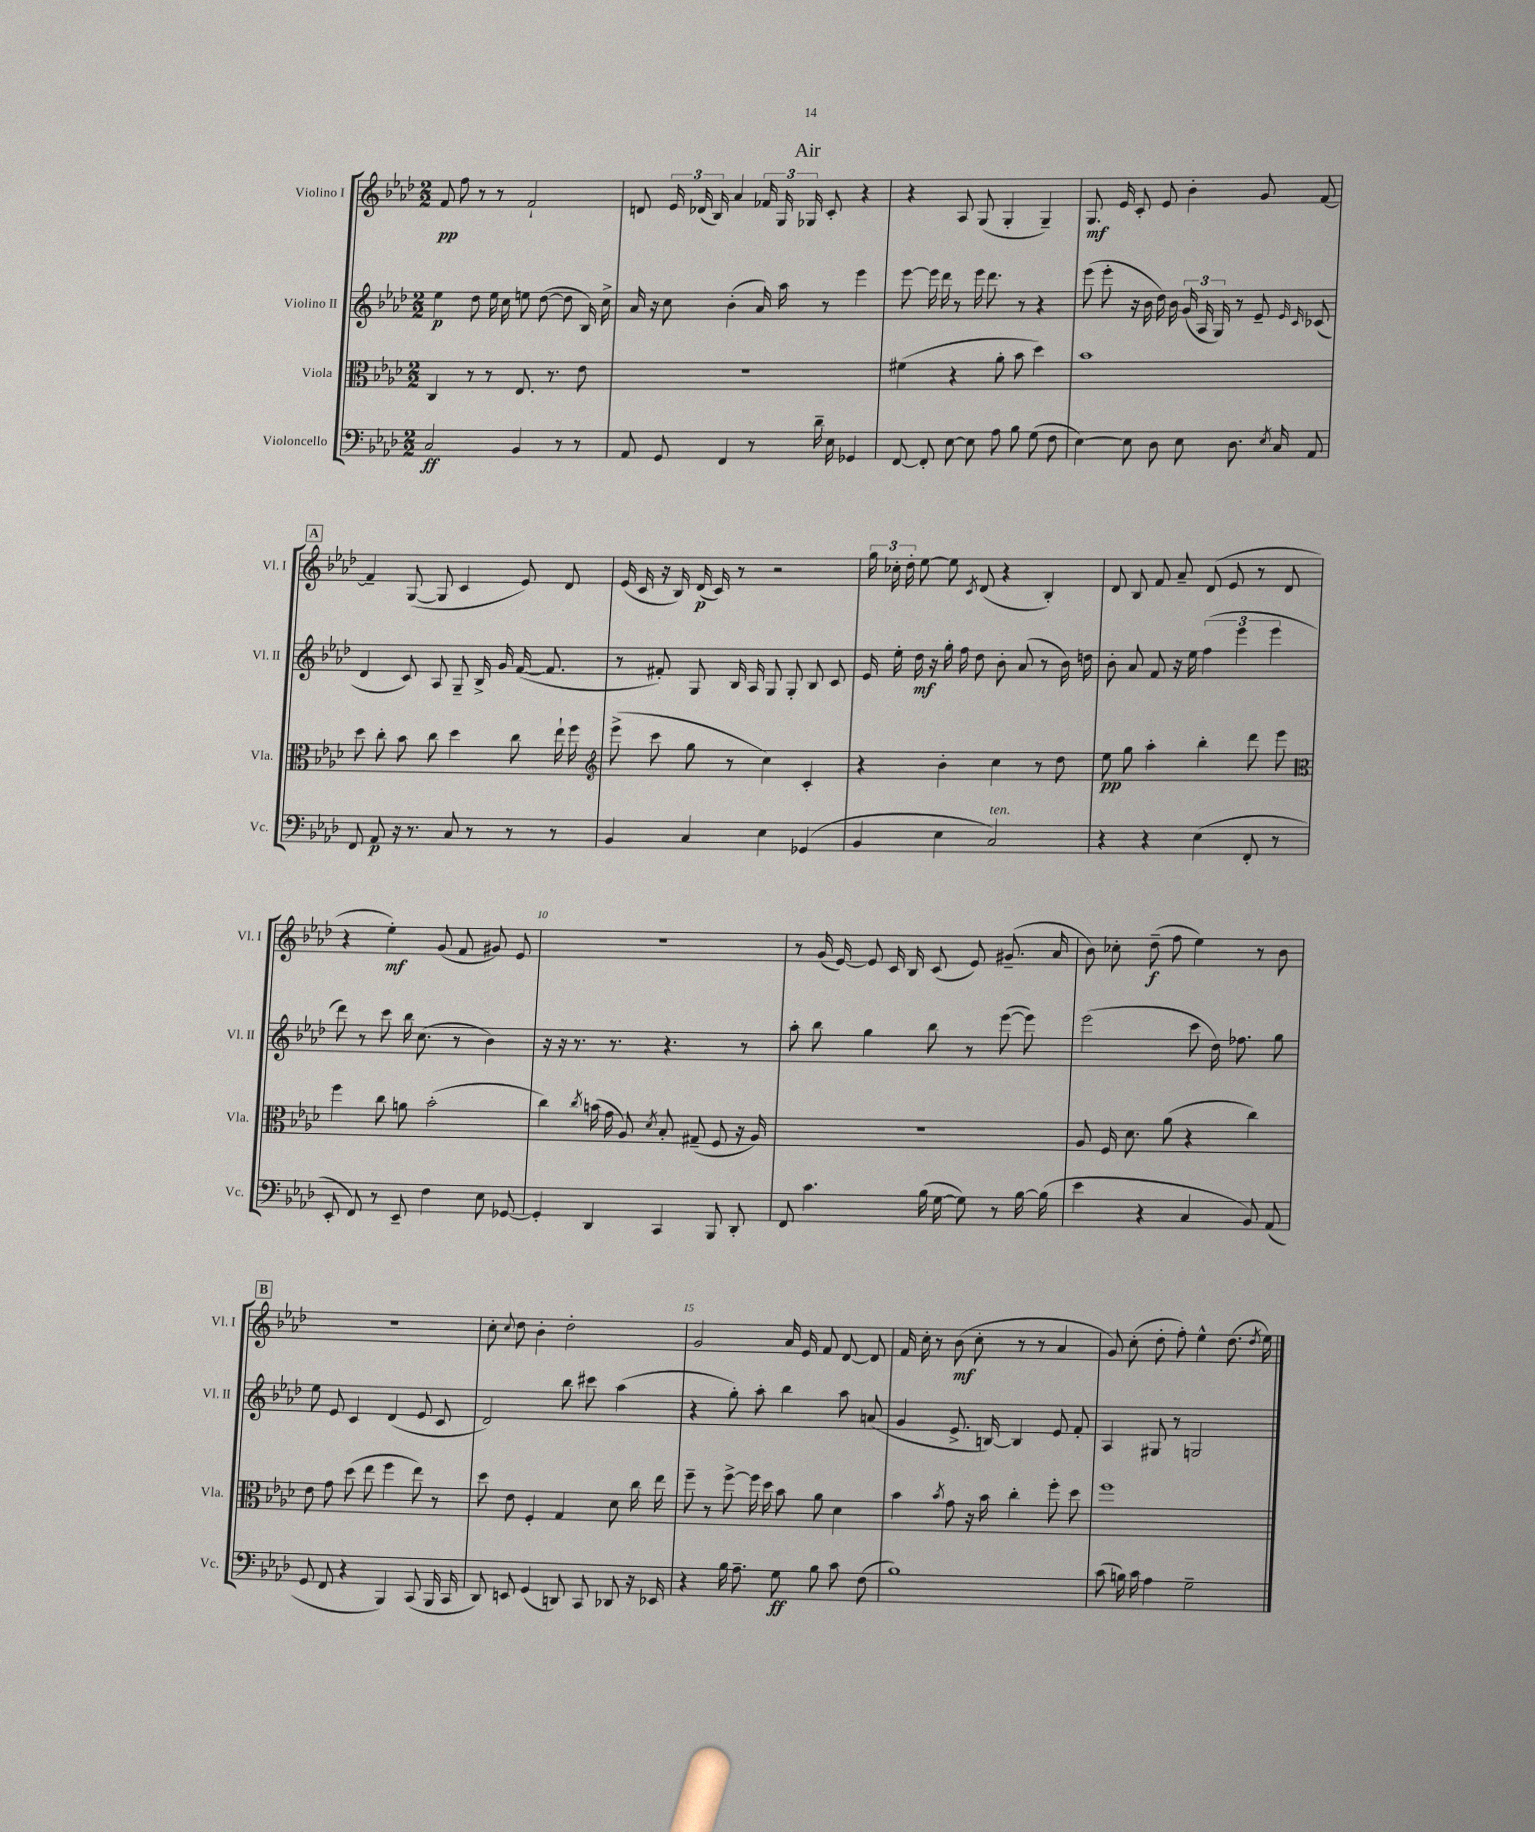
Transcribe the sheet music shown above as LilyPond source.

\header { title = "Air" }
<<
\new StaffGroup <<
\new Staff = "s0" \with { instrumentName = "Violino I" shortInstrumentName = "Vl. I" } {
    \clef treble \key aes \major \numericTimeSignature \time 2/2
    \autoBeamOff f'8\pp f''8 r8 r8 f'2-! |
    d'8 \tuplet 3/2 { ees'16 des'16( bes16) } aes'4 \tuplet 3/2 { fes'16 g16 ges16 } c'8-. r4 |
    r4 aes8 g8( g4-. g4--) |
    g8.\mf ees'16 c'8-. ees'8 bes'4-. g'8 f'8~ |
    \mark \markup { \box "A" } f'4-- g8~( g8 c'4 ees'8) des'8 |
    ees'16( c'16 r16 bes16) des'16\p( c'16) r8 r2 |
    \tuplet 3/2 { g''16 ces''16-. des''16-. } ees''8~ ees''8 \acciaccatura { c'8 } des'8( r4 bes4-.) |
    des'8 bes8 f'8 aes'8-- des'8( ees'8 r8 des'8 |
    r4 ees''4-.\mf) g'8( f'8 gis'8) ees'8 |
    r1 |
    r8 g'16( ees'16~) ees'8 c'16 bes16 c'8( ees'8) gis'8.--( aes'16 |
    bes'8) ces''8-. des''8--\f( f''8 ees''4) r8 bes'8 |
    \mark \markup { \box "B" } R1 |
    c''8-. \appoggiatura { c''8 } des''8 bes'4-. des''2-. |
    g'2 aes'16 ees'16 f'8 des'8~ des'8 |
    f'16 c''16-. r8 bes'8\mf( c''8-. r8 r8 aes'4 |
    g'8) c''8-.( des''8-. f''8-.) ees''4-^ des''8.( \acciaccatura { des''8 } ees''16) \bar "|." |
}
\new Staff = "s1" \with { instrumentName = "Violino II" shortInstrumentName = "Vl. II" } {
    \clef treble \key aes \major \numericTimeSignature \time 2/2
    \autoBeamOff ees''4\p des''8 ees''16 c''16 e''8 des''8~( des''8 bes16) c''16-> |
    aes'16 r16 c''8 bes'4-.( aes'16) aes''16 r8 ees'''4 |
    ees'''8~ ees'''16 des'''16 r8 ees'''16 des'''8. r8 r4 |
    ees'''8( ees'''8-. r16 bes'16 des''16) bes'16 \tuplet 3/2 { g'16( aes16 g16) } r8 ees'8-- \grace { ees'16 c'16 } ces'8( |
    \mark \markup { \box "A" } des'4 c'8) aes8 g8-- bes16-> g'16 f'16~( f'8. |
    r8 fis'8-.) g8 bes16 aes16 g8 g8-. bes8 c'8 |
    ees'16 ees''16-. des''16\mf r16 g''16-. f''16 des''8 bes'8-. aes'8( r8 bes'16) d''16 |
    bes'8-. aes'8 f'8 r16 ees''16 \tuplet 3/2 { f''4( ees'''4 ees'''4 } |
    des'''8) r8 c'''8 bes''16 c''8.( r8 bes'4) |
    r16 r16 r8. r8. r4. r8 |
    aes''8-. bes''8 g''4 bes''8 r8 ees'''8~( ees'''8) |
    ees'''2( c'''8 des''16) fes''8. g''8 |
    \mark \markup { \box "B" } ees''8 ees'8 c'4 des'4( ees'8 c'8 |
    des'2) bes''8 cis'''8 aes''4( |
    r4 g''8-.) aes''8-. bes''4 aes''8 a'8( |
    g'4 ees'8.-> b16~) b4 ees'8 f'8-. |
    aes4 gis8 r8 g2 \bar "|." |
}
\new Staff = "s2" \with { instrumentName = "Viola" shortInstrumentName = "Vla." } {
    \clef alto \key aes \major \numericTimeSignature \time 2/2
    \autoBeamOff c4 r8 r8 ees8. r8. ees'8 |
    R1 |
    fis'4( r4 aes'8-. bes'8 des''4) |
    bes'1 |
    \mark \markup { \box "A" } des''8 c''8-. bes'8 c''8 des''4 c''8 ees''16-! f''16 |
    \clef treble ees'''8->( c'''8 g''8 r8 c''4) c'4-. |
    r4 bes'4-. c''4 r8 des''8 |
    ees''8\pp g''8 aes''4-. bes''4-. des'''8 ees'''8 |
    \clef alto f''4 c''8 a'8 bes'2-.( |
    c''4) \acciaccatura { c''8 } b'16( g'16 aes8) \acciaccatura { des'8 } bes8-. gis8--( f8 r16 aes16) |
    r1 |
    aes8 f16 des'8. aes'8( r4 c''4) |
    \mark \markup { \box "B" } ees'8 g'8 des''8( ees''8 f''4 ees''8) r8 |
    des''8 ees'8 f4-. g4 des'8 c''16 ees''16 |
    f''8-- r8 f''8~-> f''16 des''16 bes'8 aes'8 des'4 |
    bes'4 \acciaccatura { bes'8 } g'8 r16 bes'16 c''4-. f''8-. des''8 |
    f''1 \bar "|." |
}
\new Staff = "s3" \with { instrumentName = "Violoncello" shortInstrumentName = "Vc." } {
    \clef bass \key aes \major \numericTimeSignature \time 2/2
    \autoBeamOff c2\ff bes,4 r8 r8 |
    aes,8 g,8 f,4 r8 des'16-- ees16 ges,4 |
    f,8~ f,8-. ees8~ ees8 aes8 bes8 g8( f8 |
    ees4~) ees8 des8 ees8 des8. \acciaccatura { ees8 } c16 aes,8 |
    \mark \markup { \box "A" } f,8 aes,8\p r16 r8. c8 r8 r8 r8 |
    bes,4 c4 ees4 ges,4( |
    bes,4 ees4 c2^\markup { \italic "ten." }) |
    r4 r4 ees4( f,8-. r8 |
    ees,8-. f,8) r8 ees,8-- f4 ees8 ges,8~ |
    ges,4-. des,4 c,4 bes,,8 des,8-. |
    f,8 c'4. bes16( g16~ g8) r8 bes16~ bes16( |
    ees'4 r4 c4 bes,8) aes,8( |
    \mark \markup { \box "B" } g,8 f,8 r4 bes,,4) c,8( bes,,16 c,16 |
    des,8) e,8 g,4( d,8) c,8 des,8 r16 ees,16 |
    r4 bes16 aes8.-- g8\ff bes8 c'8 f8( |
    bes1) |
    c'8( b16) c'16 aes4 g2-- \bar "|." |
}
>>
>>
\layout { \context { \Score \override BarNumber.break-visibility = ##(#f #t #t) barNumberVisibility = #(every-nth-bar-number-visible 5) } }
